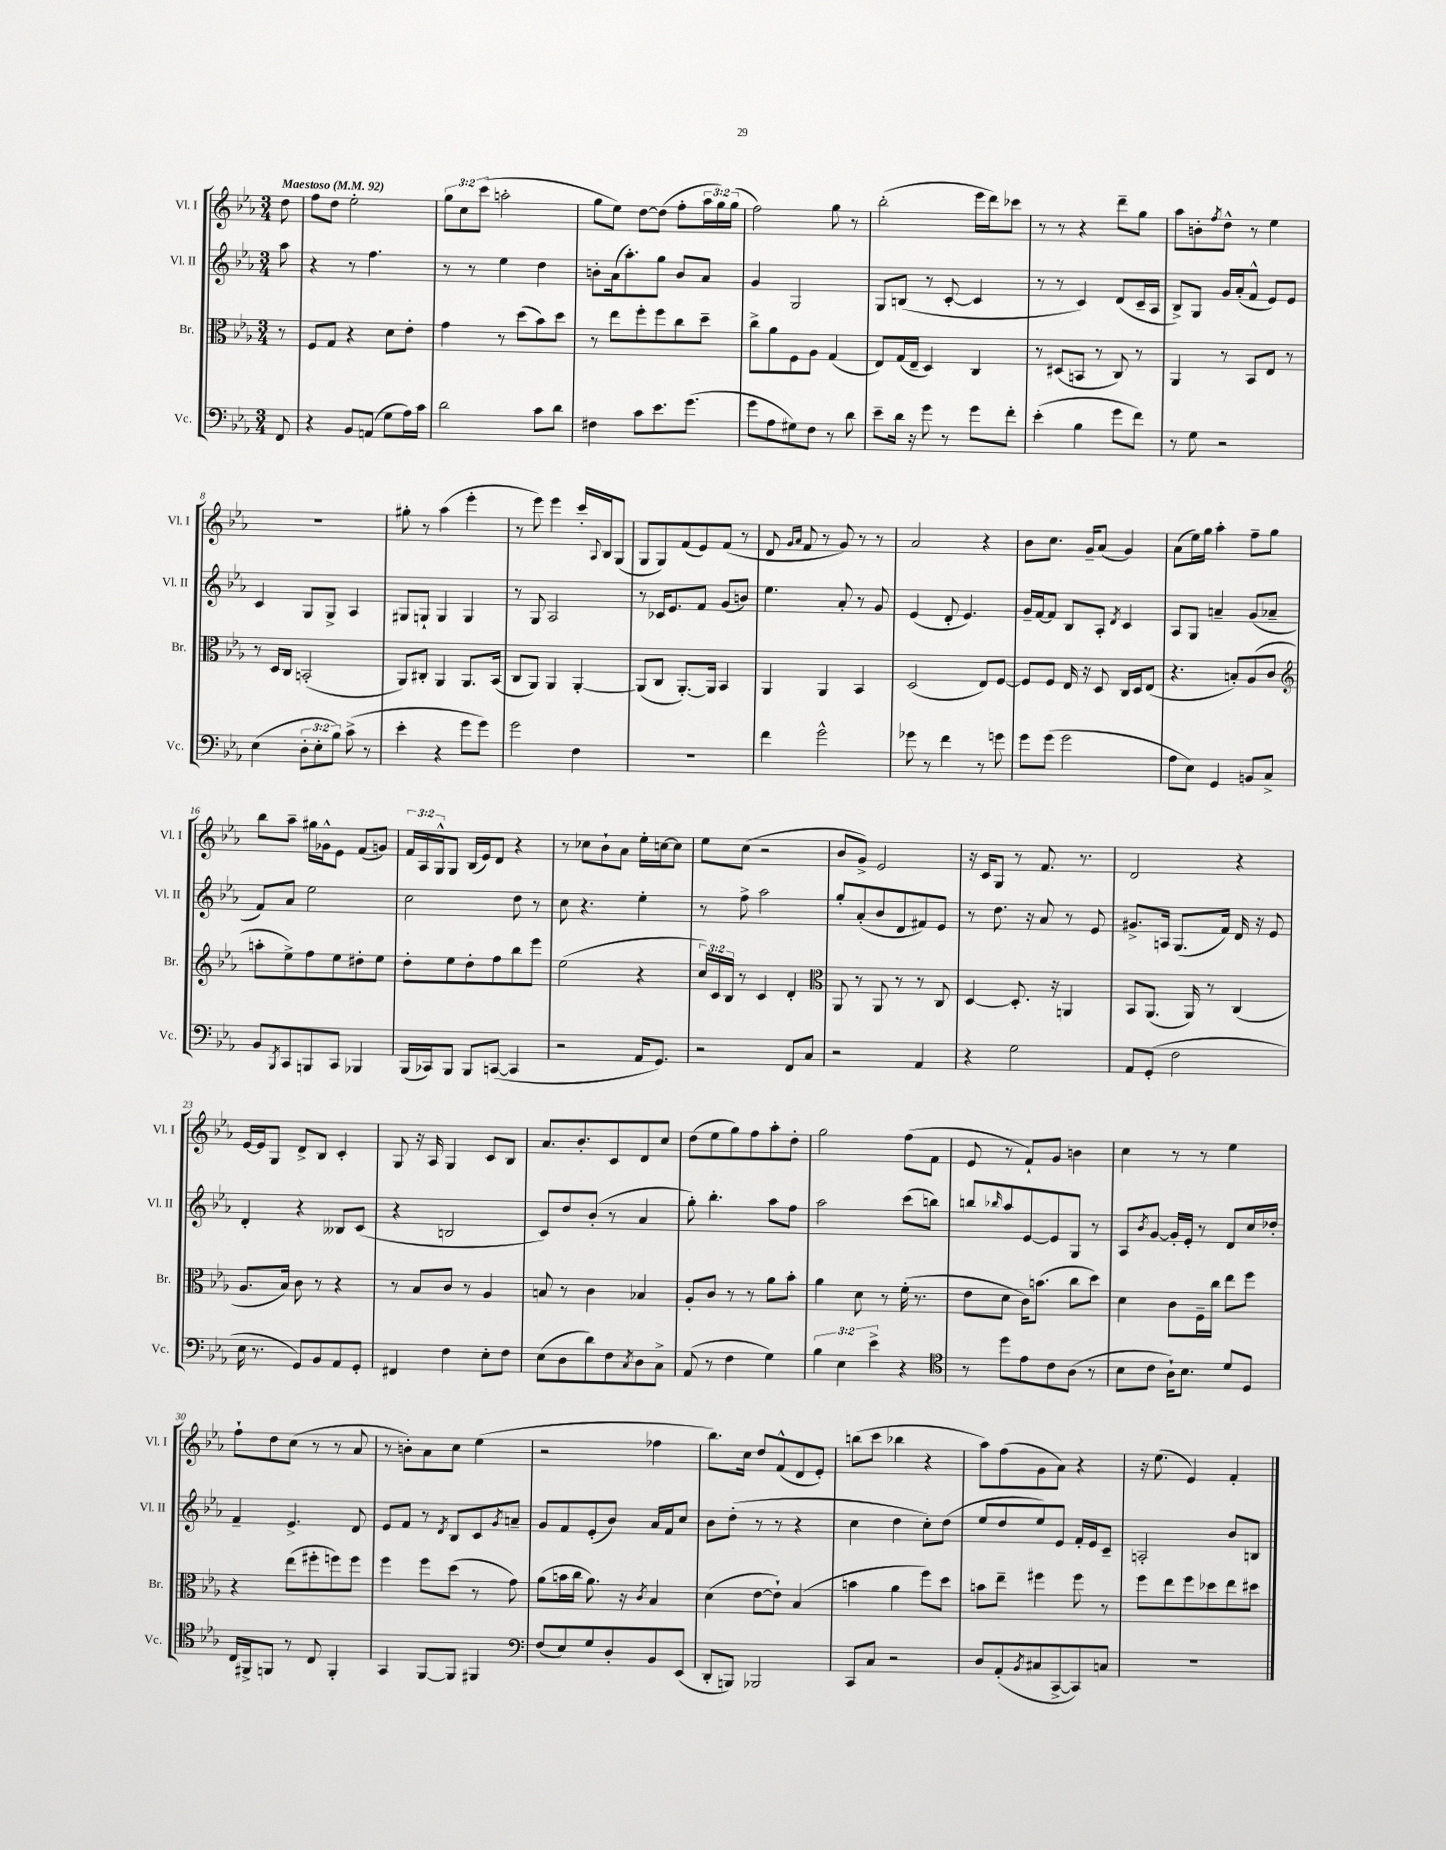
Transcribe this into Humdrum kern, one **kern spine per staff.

**kern	**kern	**kern	**kern
*staff4	*staff3	*staff2	*staff1
*clefF4	*clefC3	*clefG2	*clefG2
*k[b-e-a-]	*k[b-e-a-]	*k[b-e-a-]	*k[b-e-a-]
*M3/4	*M3/4	*M3/4	*M3/4
*MM92	*MM92	*MM92	*MM92
8FF	8r	8aa-	8dd
=	=	=	=
4r	8F	4r	8ff
.	8G	.	8dd
8BB-	4r	8r	2ee-'
(8AA	.	4.ff	.
8G	8d	.	.
16A-)	8e-'	.	.
16c	.	.	.
=	=	=	=
2d	4g	8r	12gg
.	.	.	12cc
.	.	8r	.
.	.	.	(12ccc
.	8r	4ee-	2aa'
.	(8dd	.	.
8c	8b-)	4dd	.
8d	8dd	.	.
=	=	=	=
4F#	8r	8b'	8gg
.	8ee-	(16a-	8ee-)
.	.	8.aa-')	.
8c	8ff'	.	[8dd
8.e-	8ff	8gg	(8dd]
.	8cc	8b	8ff'
(8.g	.	.	.
.	8dd~	8a-	24aa-
.	.	.	24gg)
.	.	.	(24gg
=	=	=	=
8g	8cc^	4g	2ff)
8A-	8a-	.	.
8G#)	8F	2G	.
8F	8A-	.	.
8r	(4G	.	8gg
8d	.	.	8r
=	=	=	=
8e-~	8E-)	8G	(2bb-'
16d	(16G	(8B	.
16r	16E-~	.	.
8g	4D)	8r	.
8r	.	[8c'	.
8g	4C	4c]	16eee-
.	.	.	16ddd)
8f'	.	.	8ccc-
=	=	=	=
(4e-'	8r	8r	8r
.	(8D#	8r	8r
4B-	8BB	4c)	4r
.	8r	.	.
8g	8C)	(8d	8ddd~
8f)	8r	16c~	8gg
.	.	16A-	.
=	=	=	=
8r	4AA-	8B-^)	8aa-
8G	.	8G	8b'
.	.	.	8qff
2r	8r	16g	8dd^^
.	.	(16a-'	.
.	8BB-	8f^^	8r
.	8E-	8e-)	4ee-
.	8r	8e-	.
=	=	=	=
(4E-	8r	4c	2.r
.	16D	.	.
.	16C	.	.
12D'	(2BB'	8G	.
12E-'	.	.	.
.	.	8G^	.
12B-)	.	.	.
(8c^	.	4A-	.
8r	.	.	.
=	=	=	=
4e-'	8AA-)	8G#	8gg#'
.	8C#'	8G`	8r
4r	4AA-	4G	(4aa-
8g	8.AA-	4G	4eee-'
8g)	.	.	.
.	(16BB-	.	.
=	=	=	=
2g	8C	8r	8r
.	8AA-)	8G	8eee-)
.	4AA-	2A-	4eee-
4F	[4AA-'	.	16ccc'
.	.	.	8qqA-
.	.	.	16B-
.	.	.	(8G
=	=	=	=
2.r	(8AA-]	8r	8G
.	8C	16c-	8G)
.	.	8.e-	.
.	[8.AA-')	.	(8f
.	.	8f	8e-)
.	16AA-]	.	.
.	4BB-	(8g	(8f
.	.	8b)	8r
=	=	=	=
4f	4AA-	4.ee-	8d
.	.	.	16qqg
.	.	.	16qqa-
.	.	.	8f
2g^^	4AA-	.	8r
.	.	8a-'	8g)
.	4BB-	8r	8r
.	.	8g	8r
=	=	=	=
8g-	(2D	(4e-	2a-
8r	.	.	.
4f	.	8d'	.
.	.	4.e-)	.
8r	8E-)	.	4r
8g	[8F	.	.
=	=	=	=
8g	8F]	16g~	8b-
.	.	[16f	.
(8g	8F	8f]	8.cc
2g	16E-	8B-	.
.	16r	.	16g~
.	8D	8A-'	(8a-
.	.	8qd	.
.	16C	4c	4g)
.	16D	.	.
.	(8E-	.	.
=	=	=	=
8A-	4.r	8A-	(8a-
8E-)	.	8G	16ee-)
.	.	.	16gg
4GG	.	4a~	4aa-'
.	8B')	.	.
8BB	(8A-	(8g	8ff~
8C^	8c	8a-~	8gg
=	=	=	=
*	*clefG2	*	*
8BB-	8aa'	8f)	8bb-
8qBBB-	.	.	.
8CC	8ee-^)	8a-	8aa-~
8BBB	8ff	2ee-	16gg#
.	.	.	16g-^^
8CC	8ee-	.	8e-
4BBB-	8dd#'	.	(8f
.	8ee-	.	8g)
=	=	=	=
(16BBB-	8dd'	2cc	24f
.	.	.	24A-
16CC-)	.	.	.
.	.	.	24G^^
8BBB-	8ee-	.	8G
8BBB-	8dd'	.	(16B-
.	.	.	16e-)
([8CC	8ff	.	8d
4CC]	8bb-	8dd	4r
.	8eee-	8r	.
=	=	=	=
2r	(2ee-	8cc	8r
.	.	4.r	8cc-
.	.	.	8b-`
.	.	.	8a-
16AA-	4r	4ee-'	16ee-'
8.GG)	.	.	[16cc
.	.	.	8cc]
=	=	=	=
2r	24cc)	8r	8ee-
.	24c	.	.
.	24B-	.	.
.	8r	8ff^	(8cc
.	4c	2aa-	2r
8FF	4d'	.	.
8C	.	.	.
=	=	=	=
*	*clefC3	*	*
2r	8AA-	8gg'	8b-
.	8r	(8a-'	8g^)
.	8AA-	8b-	2e-
.	8r	8d	.
4AA-	8r	8f#)	.
.	8C	8e-	.
=	=	=	=
4r	[4D	8r	16r
.	.	.	16c
.	.	8.dd	8G
2G	8.D']	.	8r
.	.	16r	.
.	.	8a-	8.f
.	16r	.	.
.	4AA	8r	.
.	.	.	8.r
.	.	8e-	.
=	=	=	=
8AA-	8BB-	8.g#^	2d
(8GG'	(8.AA-	.	.
.	.	16A	.
2F	.	(8.G	.
.	16AA-)	.	.
.	8r	.	.
.	.	16f)	.
.	(4C	16d	4r
.	.	16r	.
.	.	8e-	.
=	=	=	=
16E-	8.A-	4d'	[16e-
8.r	.	.	16e-]
.	.	.	8G
.	16B-)	.	.
8GG)	8c	4r	8d^
8BB-	8r	.	8B-
8AA-	4r	8B--	4c'
8GG'	.	(8c	.
=	=	=	=
4FF#	8r	4r	8G
.	8B-	.	16r
.	.	.	16A-
4F	8c	2B	4G
.	8r	.	.
8E-'	4A-	.	8c
8F	.	.	8B-
=	=	=	=
(8E-	8B	8c)	8.a-
8D	8r	8dd	.
.	.	.	8.b-'
8d)	4c	(8b-'	.
8F	.	8r	8c
8qC	.	.	.
8D	4B-	4a-	8d
8C^	.	.	8cc
=	=	=	=
(8AA-	8A-'	8gg')	(8dd
8r	8c	4.bb-'	8ee-
4F	8r	.	8gg)
.	8r	.	8ff
4G)	8a-	8aa-	8aa-'
.	8b-'	8ff	8dd'
=	=	=	=
6B-	4a-	2aa-	2gg
6E-	.	.	.
.	8d	.	.
6e-^	.	.	.
.	8r	.	.
4r	(16f'	(8ccc	(8ff
.	8.r	.	.
.	.	8bb)	8f
=	=	=	=
*clefC4	*	*	*
8r	8e-	8bb	8e-
.	.	16qqbb-	.
8dd	8d	8aa-	8r
8e-	16c)	[8e-	8f`)
.	(8.b	.	.
8c	.	8e-]	8g
(8A-	8cc	8G	4b
8r	8dd)	8r	.
=	=	=	=
8B-	4d	8A-	4cc
.	.	8qb-	.
8c	.	[8g	.
16A-`)	8c	16g']	8r
8.B-	.	16e-'	.
.	16F~	8r	8r
.	16cc	.	.
8d	8ee-	8d	4ee-
8D	8ff	16cc	.
.	.	16dd-'	.
=	=	=	=
16C	4r	4f~	8ff`
16FF#^	.	.	.
8FF	.	.	8dd
8r	(8ee-	4.e-^	(8cc
8C	8ff#'	.	8r
4FF'	8ff)	.	8r
.	8ff	8d	8a-
=	=	=	=
4GG	4ff	8e-	8r
.	.	8f	8b')
[8FF	8ff	8r	8a-
.	.	8qd	.
8FF]	(8dd	8B-	8cc
4FF#	8r	8c	(4ee-
.	.	8qg	.
.	8g)	8a~	.
=	=	=	=
*clefF4	*	*	*
(8F	(8a-	8g	2r
8E-)	16b	8f	.
.	16cc	.	.
8G	8.a-)	(8e-'	.
8D'	.	8b-)	.
.	16r	.	.
.	8qc	.	.
8BB-	4B-	16a-	4ff-
.	.	16f	.
(8EE-	.	8cc	.
=	=	=	=
8DD'	(4d	8b-	8.bb-)
8BBB)	.	(8dd'	.
.	.	.	16cc
2BBB-	[8e-	8r	8dd
.	8e-`])	8r	(8f^^
.	(4B-	4r	8d
.	.	.	8e-')
=	=	=	=
8CC	4b	4cc	(8bb
8C	.	.	8ccc
2r	4a-	4dd	4bb-
.	8ff)	8cc')	4r
.	8dd	(8dd	.
=	=	=	=
8D	8b	8ee-	8aa-)
(8AA-'	8ee-~	8dd	(8ff
8qBB-	.	.	.
8C#	4ff#	8ee-)	8g
[8CC^	.	8e-	8a-)
8CC])	8ff#	16f'	4r
.	.	16e-	.
8C	8r	8c~	.
=	=	=	=
2.r	8ff	2A'	16r
.	.	.	(8.ee-
.	8ee-	.	.
.	8ff	.	4e-)
.	8dd-	.	.
.	8ee-	8b-	4f'
.	8dd#	8B	.
==	==	==	==
*-	*-	*-	*-
